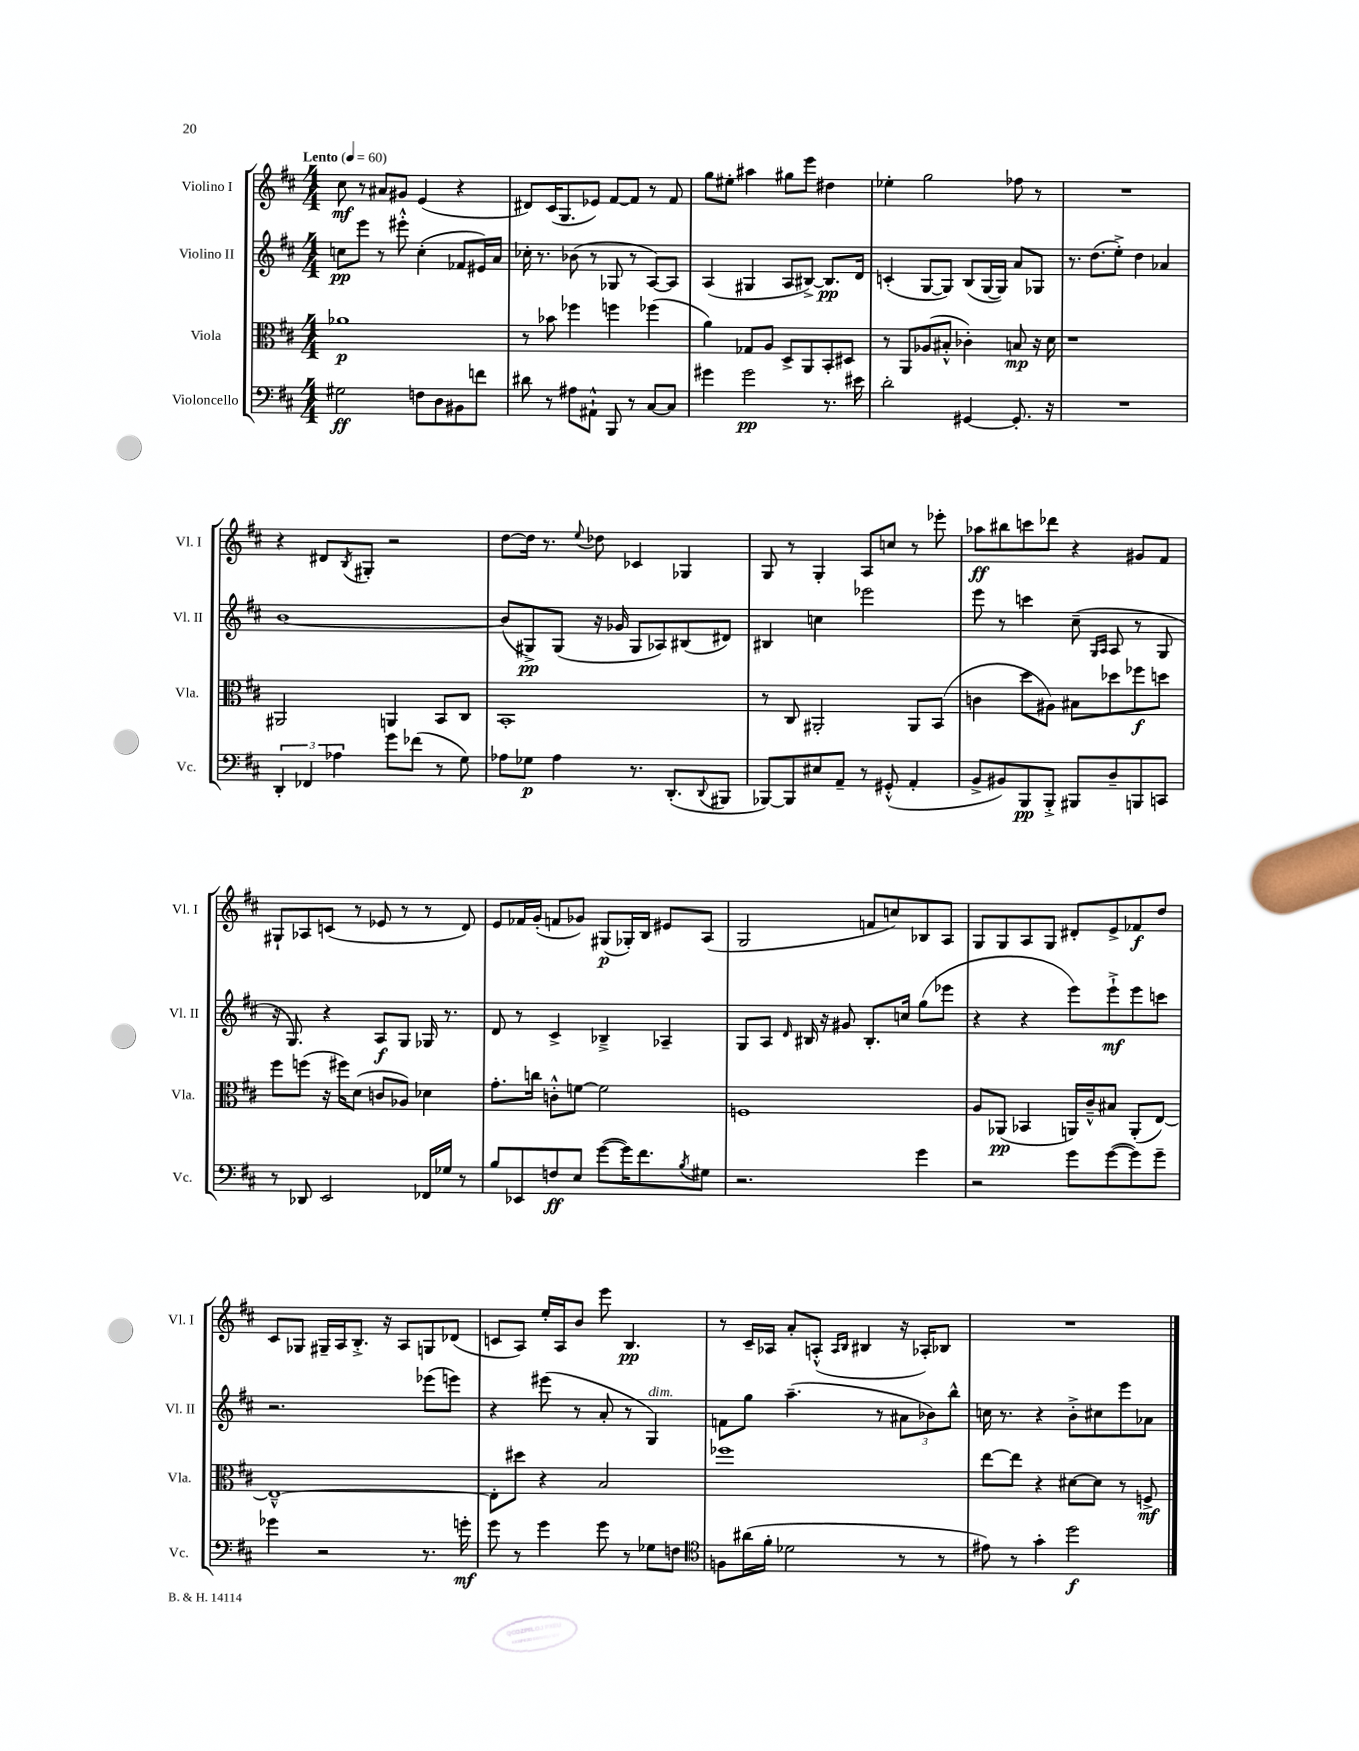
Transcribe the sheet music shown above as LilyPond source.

<<
\new StaffGroup <<
\new Staff = "s0" \with { instrumentName = "Violino I" shortInstrumentName = "Vl. I" } {
    \clef treble \key d \major \numericTimeSignature \time 4/4 \tempo "Lento" 4 = 60
    cis''8\mf r8 ais'8 gis'8 e'4( r4 |
    dis'8) cis'16( g8. ees'8) fis'8~ fis'8 r8 fis'8 |
    g''8 eis''8-. ais''4 gis''8 e'''8 dis''4 |
    ees''4-. g''2 fes''8 r8 |
    R1 |
    r4 dis'8 \acciaccatura { b8 } gis8-. r2 |
    d''8~ d''16 r8. \appoggiatura { e''8 } des''8 ces'4 ges4 |
    g8 r8 g4-. a8 c''8 r8 ees'''8-. |
    aes''8\ff bis''8 c'''8 des'''8 r4 gis'8 fis'8 |
    gis8-! aes8 c'8( r8 ees'8 r8 r8 d'8) |
    e'8 fes'16 g'16-.( f'8 ges'8) gis8\p( ges16-.) b16 eis'8 a8( |
    g2 f'8 c''8) bes8 a8 |
    g8 g8 a8 g8 dis'8-. e'8-> fes'8\f d''8 |
    cis'8 ges8 gis16-- a16 b8.-.-> r16 a8 g8 des'8( |
    c'8 a8) e''16-. a16 b'8 e'''8 b4.\pp |
    r8 cis'16-- aes16 a'8-. a8-.-^( \grace { a16 b16 } bis4 r16 aes16-.) bes8 |
    R1 \bar "|." |
}
\new Staff = "s1" \with { instrumentName = "Violino II" shortInstrumentName = "Vl. II" } {
    \clef treble \key d \major \numericTimeSignature \time 4/4
    c''8\pp e'''8 r8 eis'''8-.-^ c''4-.( fes'8 eis'16) a'16 |
    ces''16-. r8. bes'8( r8 ges8 r8 a8~) a8 |
    a4( gis4 a8 bis8~->) bis8.\pp d'16 |
    c'4-.( g8~ g8) b8( g16~ g16) a'8 ges8 |
    r8. d''8.( e''8-.->) d''4 aes'4 |
    b'1~ |
    b'8( gis8->\pp) gis8( r16 ges'16 gis8 aes8) bis8( dis'8) |
    bis4 c''4 ees'''2 |
    e'''8 r8 c'''4 cis''8--( \grace { g16 a16 } a8 r8 g8 |
    r16 g8.) r4 a8\f g8 ges16 r8. |
    d'8 r8 cis'4-> bes4---> aes4-- |
    g8 a8 \grace { d'16 } bis16 r16 gis'8 bis8.-. c''16 g''8( ees'''8 |
    r4 r4 e'''8) e'''8-!->\mf e'''8 c'''8 |
    r2. ees'''8( e'''8) |
    r4 eis'''8( r8 a'8-. r8 g4^\markup { \italic "dim." }) |
    f'8 g''8 a''4.--( r8 \tuplet 3/2 { ais'8 bes'8) b''8-^ } |
    c''16 r8. r4 b'8-.-> cis''8 e'''8 aes'8 \bar "|." |
}
\new Staff = "s2" \with { instrumentName = "Viola" shortInstrumentName = "Vla." } {
    \clef alto \key d \major \numericTimeSignature \time 4/4
    aes'1\p |
    r8 bes'8 fes''4 f''4 fes''4( |
    a'4) ges8 a8 d8-> a,8 b,8-. dis8 |
    r8 a,8 aes8( bis8-.-^ ces'4-.) b8\mp r16 d'16 |
    r1 |
    ais,2 a,4 b,8 cis8 |
    b,1-. |
    r8 cis8 ais,2-. ais,8 b,8( |
    c'4 d''8 ais8) bis8 des''8 fes''8\f d''8 |
    fis''8 f''8( r16 fis''16) d'8( c'8 aes8) des'4 |
    g'8.-. c''16 c'8-.-^ f'8~ f'2 |
    f1 |
    a8 aes,8\pp( bes,4 a,16) cis'16---^ bis8 a,8-.( e8~) |
    e1~---^ |
    e8-. dis''8 r4 b2 |
    fes''1 |
    e''8~ e''8 r4 dis'8~ dis'8 r8 f8->\mf \bar "|." |
}
\new Staff = "s3" \with { instrumentName = "Violoncello" shortInstrumentName = "Vc." } {
    \clef bass \key d \major \numericTimeSignature \time 4/4
    gis2\ff f8 d8 bis,8 f'8 |
    dis'8 r8 ais8 ais,8-!-^ b,,8 r8 cis8~ cis8 |
    gis'4 gis'2\pp r8. eis'16 |
    d'2-. gis,4~ gis,8.-. r16 |
    R1 |
    \tuplet 3/2 { d,4-. fes,4 aes4 } g'8 fes'8( r8 g8) |
    aes8 ges8\p aes4 r8. d,8.-.( \appoggiatura { d,8 } bis,,8 |
    bes,,8~) bes,,8 eis8 a,8-- r8 gis,8-.-^( a,4-. |
    b,8-> bis,8) b,,8\pp b,,8-.-> bis,,8 d8-- b,,8 c,8 |
    r8 des,8 e,2 fes,16 ges16 r8 |
    b8 ees,8 f8\ff e8 g'8~( g'16) fis'8. \acciaccatura { b8 } gis8 |
    r2. g'4 |
    r2 g'8 g'8~( g'8) g'8-- |
    ges'4 r2 r8. g'16-.\mf |
    g'8 r8 g'4 g'8 r8 ges8 f8 |
    \clef tenor f8 ais'16( fis'16-. des'2 r8 r8 |
    eis'8) r8 g'4-. d''2\f \bar "|." |
}
>>
>>
\layout { \context { \Score \remove "Bar_number_engraver" } }
